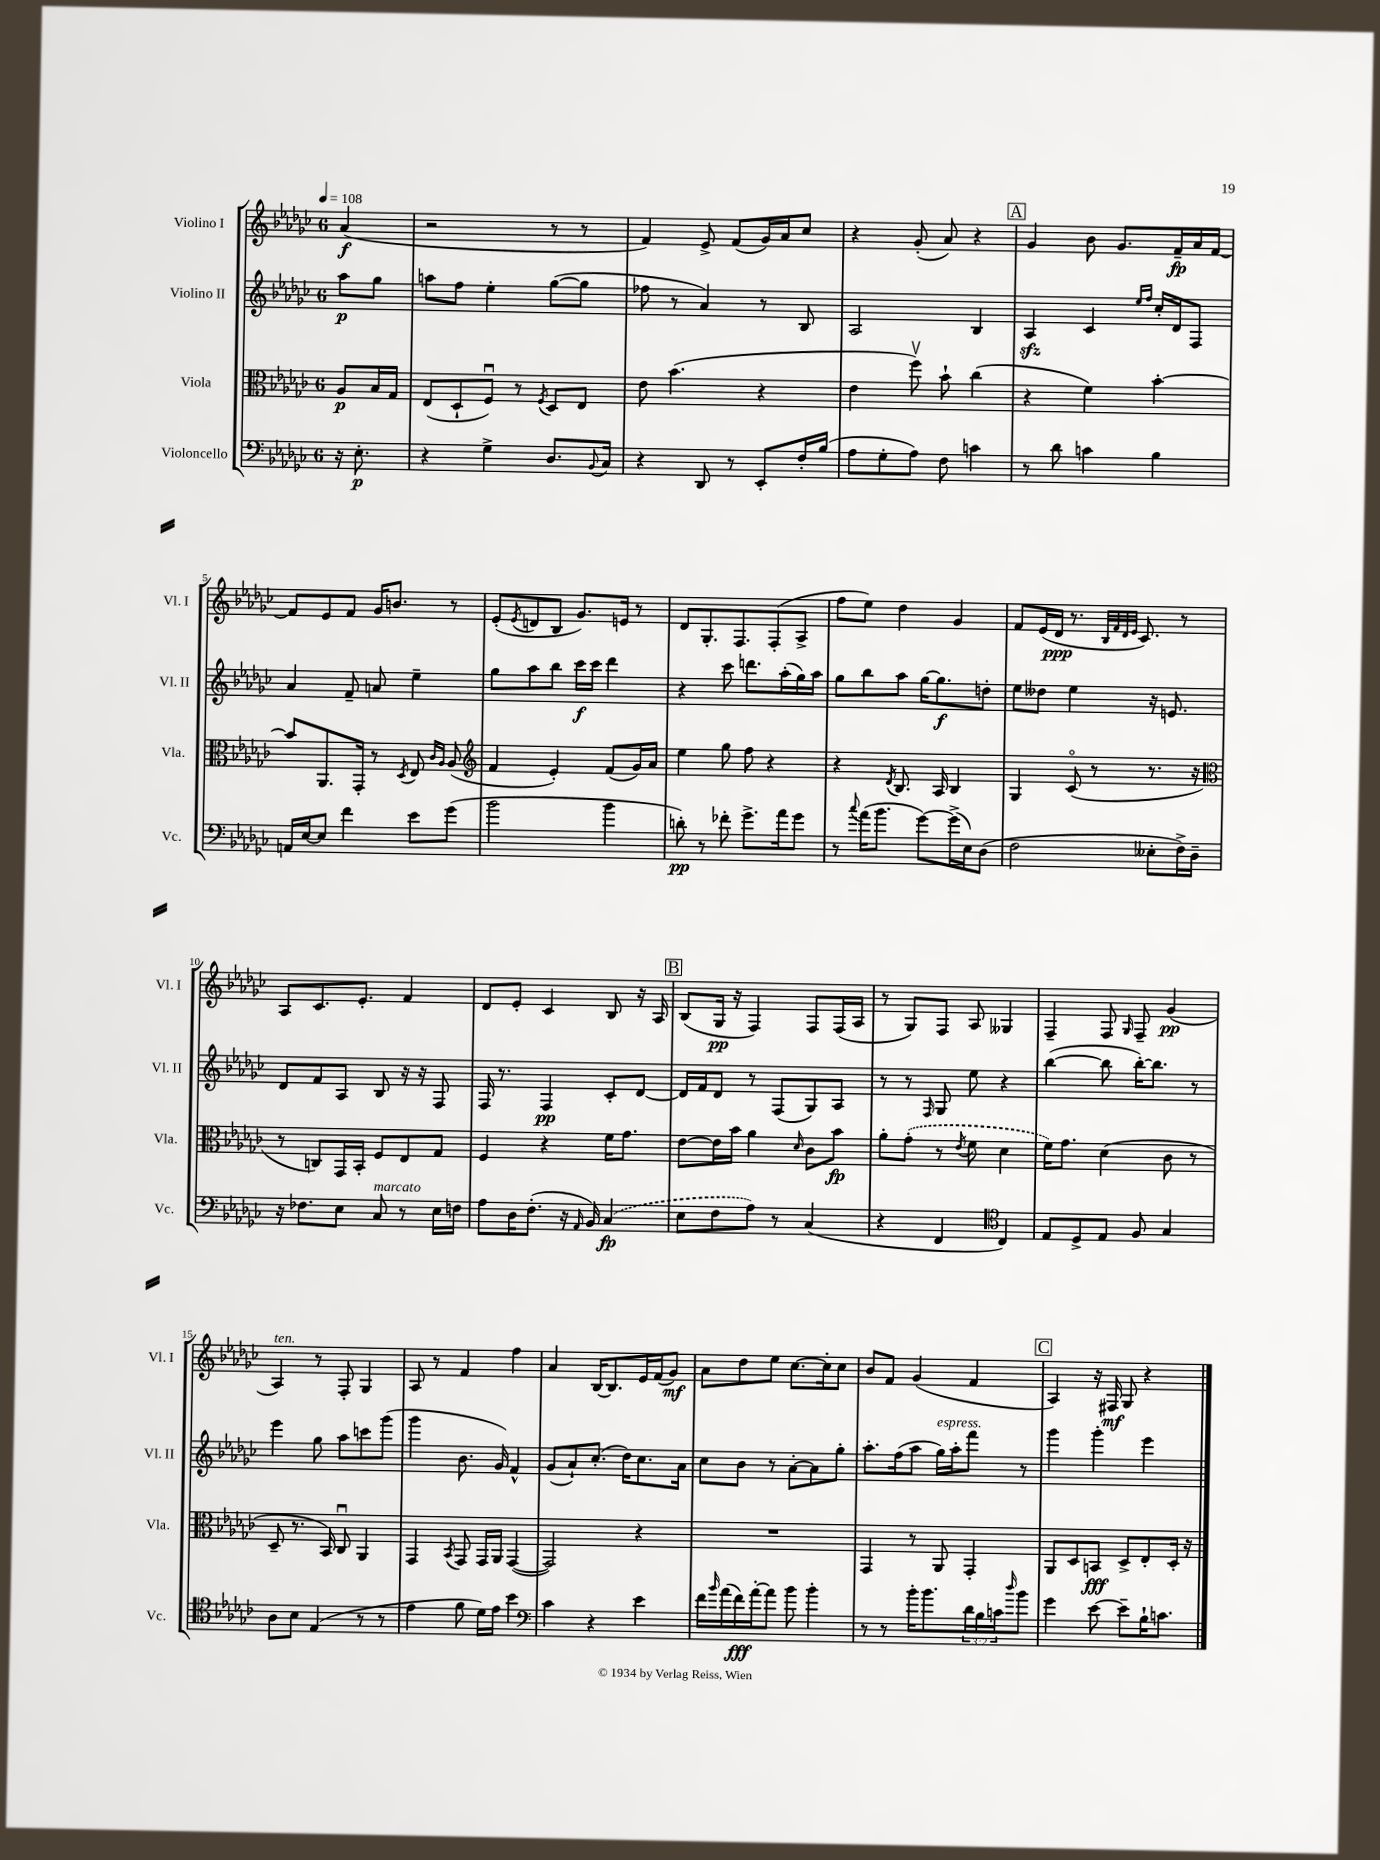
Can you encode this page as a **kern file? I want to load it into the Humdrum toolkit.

**kern	**kern	**kern	**kern
*staff4	*staff3	*staff2	*staff1
*clefF4	*clefC3	*clefG2	*clefG2
*k[b-e-a-d-g-c-]	*k[b-e-a-d-g-c-]	*k[b-e-a-d-g-c-]	*k[b-e-a-d-g-c-]
*M6/8	*M6/8	*M6/8	*M6/8
*MM108	*MM108	*MM108	*MM108
16r	8A-/L	8aa-\L	(4a-/
8.E-'\	.	.	.
.	16B-/L	8gg-\J	.
.	16G-/JJ	.	.
=	=	=	=
4r	(8E-/L	8aa\L	2r
.	8D-`/	8ff\J	.
4G-^\	8Fu/J)	4ee-'\	.
.	8r	.	.
.	8qF/	.	.
8.D-/L	8D-/L	([8gg-\L	8r
.	8E-/J	8gg-\]J	8r
8qqBB-/	.	.	.
16C-/Jk	.	.	.
=	=	=	=
4r	8e-\	8ff-\	4f/)
.	(4.b-\	8r	.
8DD-/	.	4a-/)	8e-^/
8r	.	.	(8f/L
8EE-'/L	4r	8r	16g-/L)
.	.	.	16a-/J
16F'/L	.	8B-/	8cc-/J
(16B-/JJ	.	.	.
=	=	=	=
8A-\L	4e-\	2A-/	4r
8G-'\	.	.	.
8A-\J)	8ffv\)	.	(8g-'/
8F\	8b-`\	.	8a-/)
4c\	(4cc-\	4B-/	4r
=	=	=	=
8r	4r	4A-/	4g-/
8d-\	.	.	.
4c\	4f\)	4c-/	8b-\
.	.	.	8.g-/L
.	.	16qqee-/LL	.
.	.	16qqff/JJ	.
4B-\	[4b-'\	16cc-'/LL	.
.	.	16d-/J	16f~/L
.	.	8F/J	16a-/
.	.	.	[16f/JJ
=	=	=	=
16AA/LL	8b-/]L	4a-/	8f/]L
[16E-/J	.	.	.
8E-/]J	8.AA-/	.	8e-/
4f\	.	8f~/	8f/J
.	16GG-'/Jk	.	.
.	8r	8a/	16g-/LK
.	.	.	8.b/J
.	8qD-/	.	.
8e-\L	8E-/	4ee-~\	.
.	16qqc-/LL	.	.
.	16qqA-/JJ	.	.
(8g-\J	(8A-/	.	8r
=	=	=	=
*	*clefG2	*	*
2b-\	4f/	8gg-\L	(8e-'/L
.	.	.	8qe-/
.	.	8aa-\	8d/
.	4e-'/)	8bb-\J	8B-/J
.	.	16ccc-\LL	8.g-/L)
.	.	16ccc-\JJ	.
4b-\	(8f/L	4ddd-\	.
.	.	.	16e/Jk
.	16g-/L)	.	8r
.	16a-/JJ	.	.
=	=	=	=
8d'\)	4ee-\	4r	8d-/L
8r	.	.	8.G-'/
8f-'\	8gg-\	8ccc-\	.
.	.	.	8.F/
8.g-^\L	8ff\	8.ddd\L	.
.	4r	.	(8F'/
16a-\k	.	(16aa-'\L	.
8g-\J	.	16gg-\)	8A-^/J
.	.	16aa-\JJ	.
=	=	=	=
8r	4r	8gg-\L	8ff\L
8qqcc-/	.	.	.
(16a-\LK	.	8bb-\	8ee-\J)
8.b-\J	.	.	.
.	8qd-/	.	.
.	8.B-/	8aa-\J	4dd-\
[8g-\L)	.	[16gg-\LK	.
.	16A-/	8.gg-\]	.
(16g-^\]L	4B-/	.	4g-/
16E-\J)	.	.	.
(8D-\J	.	8dd'\J	.
=	=	=	=
2F\	4G-/	8ee-\L	8f/L
.	.	8dd--\J	(16e-/L
.	.	.	16d-/JJ
.	(8c-o/	4ee-\	8.r
.	8r	.	.
.	.	.	32qqB-/LLL
.	.	.	32qqf/
.	.	.	32qqd-/
.	.	.	32qqe-/JJJ
.	.	.	8.c-/)
8E--'\L	8.r	16r	.
.	.	8.e/	.
16F^\L)	.	.	8r
16D-~\JJ	16r	.	.
=	=	=	=
*	*clefC3	*	*
16r	8r	8d-/L	8A-/L
8.F-\L	.	.	.
.	8C/L)	8f/	8.c-/
8E-\J	16GG-/L	8A-/J	.
.	16BB-'/JJ	.	8.e-'/J
8C-/	8F/L	8B-/	.
8r	8E-/	16r	4f/
.	.	16r	.
16E-\LL	8G-/J	8F/	.
16F\JJ	.	.	.
=	=	=	=
8A-\L	4F/	16F/	8d-/L
.	.	8.r	.
16D-\K	.	.	8e-'/J
(8.F'\J	.	.	.
.	4r	4F/	4c-/
16r	.	.	.
16qqAA-/	.	.	.
16BB-/)	.	.	.
(4C-/	16f\LK	8c-'/L	8B-/
.	8.g-\J	.	.
.	.	[8d-/J	16r
.	.	.	16A-/
=	=	=	=
8E-\L	[8e-\L	16d-/]LL	(8B-/L
.	.	16f/J	.
8F\	16e-\]L	8d-/J	16G-/Jk
.	16b-\JJ	.	16r
8A-\J)	4a-\	8r	4F/)
8r	.	(8F/L	.
.	16qqd-/	.	.
(4C-/	8c-\L	8G-/)	8F/L
.	8b-\J	8A-/J	(16F/L
.	.	.	16A-/JJ
=	=	=	=
4r	8a-'\L	8r	8r
.	(8g-'\J	8r	8G-/L)
.	.	16qqF/	.
4FF/	8r	8G-/	8F/J
.	8qe-/	.	.
.	8f\	8ee-\	8A-/
*clefC4	*	*	*
4C-/)	4d-\	4r	4G--/
=	=	=	=
8E-/L	16f\LK)	([4bb-\	4F~/
.	8.g-\J	.	.
8D-^/	.	.	.
8E-/J	(4d-\	8bb-\]	8F/
.	.	.	16qqG-/
8F/	.	[16bb-'\LK)	8F~/
.	.	8.bb-\]J	.
4G-/	8c-\	.	(4g-/
.	8r	8r	.
=	=	=	=
8A-\L	8D-~/	4eee-\	4A-/)
8B-\J	8.r	.	.
(4E-/	.	8gg-\	8r
.	16BB-/)	.	.
.	8C-u/	8aa-\L	8F'/
8r	4AA-/	8ccc\	4G-/
8r	.	(8ggg-\J	.
=	=	=	=
4e-\	4GG-/	4ggg-\	8A-/
.	.	.	8r
.	8qBB-/	.	.
8f\	8GG-/	8.b-\	4f/
16d-\LL)	16GG-/LL	.	.
16e-\JJ	16AA-/JJ	16g-/)	.
4b-\	([4GG-/	4f^^/	4ff\
=	=	=	=
*clefF4	*	*	*
4c-\	2GG-/])	(8g-/L	4a-/
.	.	8a-`/)	.
4r	.	(8.cc-'/J	[16B-/LK
.	.	.	8.B-/]
.	.	16dd-\LK)	.
4e-\	4r	8.cc-\	16e-/L
.	.	.	(16f/J
.	.	.	8g-/J)
.	.	16a-\Jk	.
=	=	=	=
16f\LL	2.r	8cc-\L	8a-\L
16qqb-/	.	.	.
(16a-\	.	.	.
16f\)	.	8b-\J	8dd-\
[16a-'\J	.	.	.
8a-\]J	.	8r	8ee-\J
8b-\	.	[8a-'\L	[8.cc-\L
4b-'\	.	8a-\]	.
.	.	.	16cc-'\]k
.	.	8gg-'\J	8cc-\J
=	=	=	=
8r	4GG-/	8.aa-'\L	8b-/L
8r	.	.	8f/J
.	.	(16ff\k	.
16b-'\LK	8r	8aa-\J	(4g-/
8.b-\	.	.	.
.	8AA-/	16gg-\LL)	.
.	.	16aa-'\J	.
24d-\L	4GG-'/	8fff\J	4f/
24B-\	.	.	.
24c\J	.	.	.
16qqdd-/	.	.	.
8b-\J	.	8r	.
=	=	=	=
4g-\	8AA-/L	4ggg-\	4A-/)
.	8D-/	.	.
[8e-\	8BB/J	4ggg-'\	16r
.	.	.	16F#/
8e-~\]L	8D-^/L	.	8G-/
16B-`\K	8E-'/	4eee-\	4r
8.c\J	.	.	.
.	16D-'/Jk	.	.
.	16r	.	.
==	==	==	==
*-	*-	*-	*-
